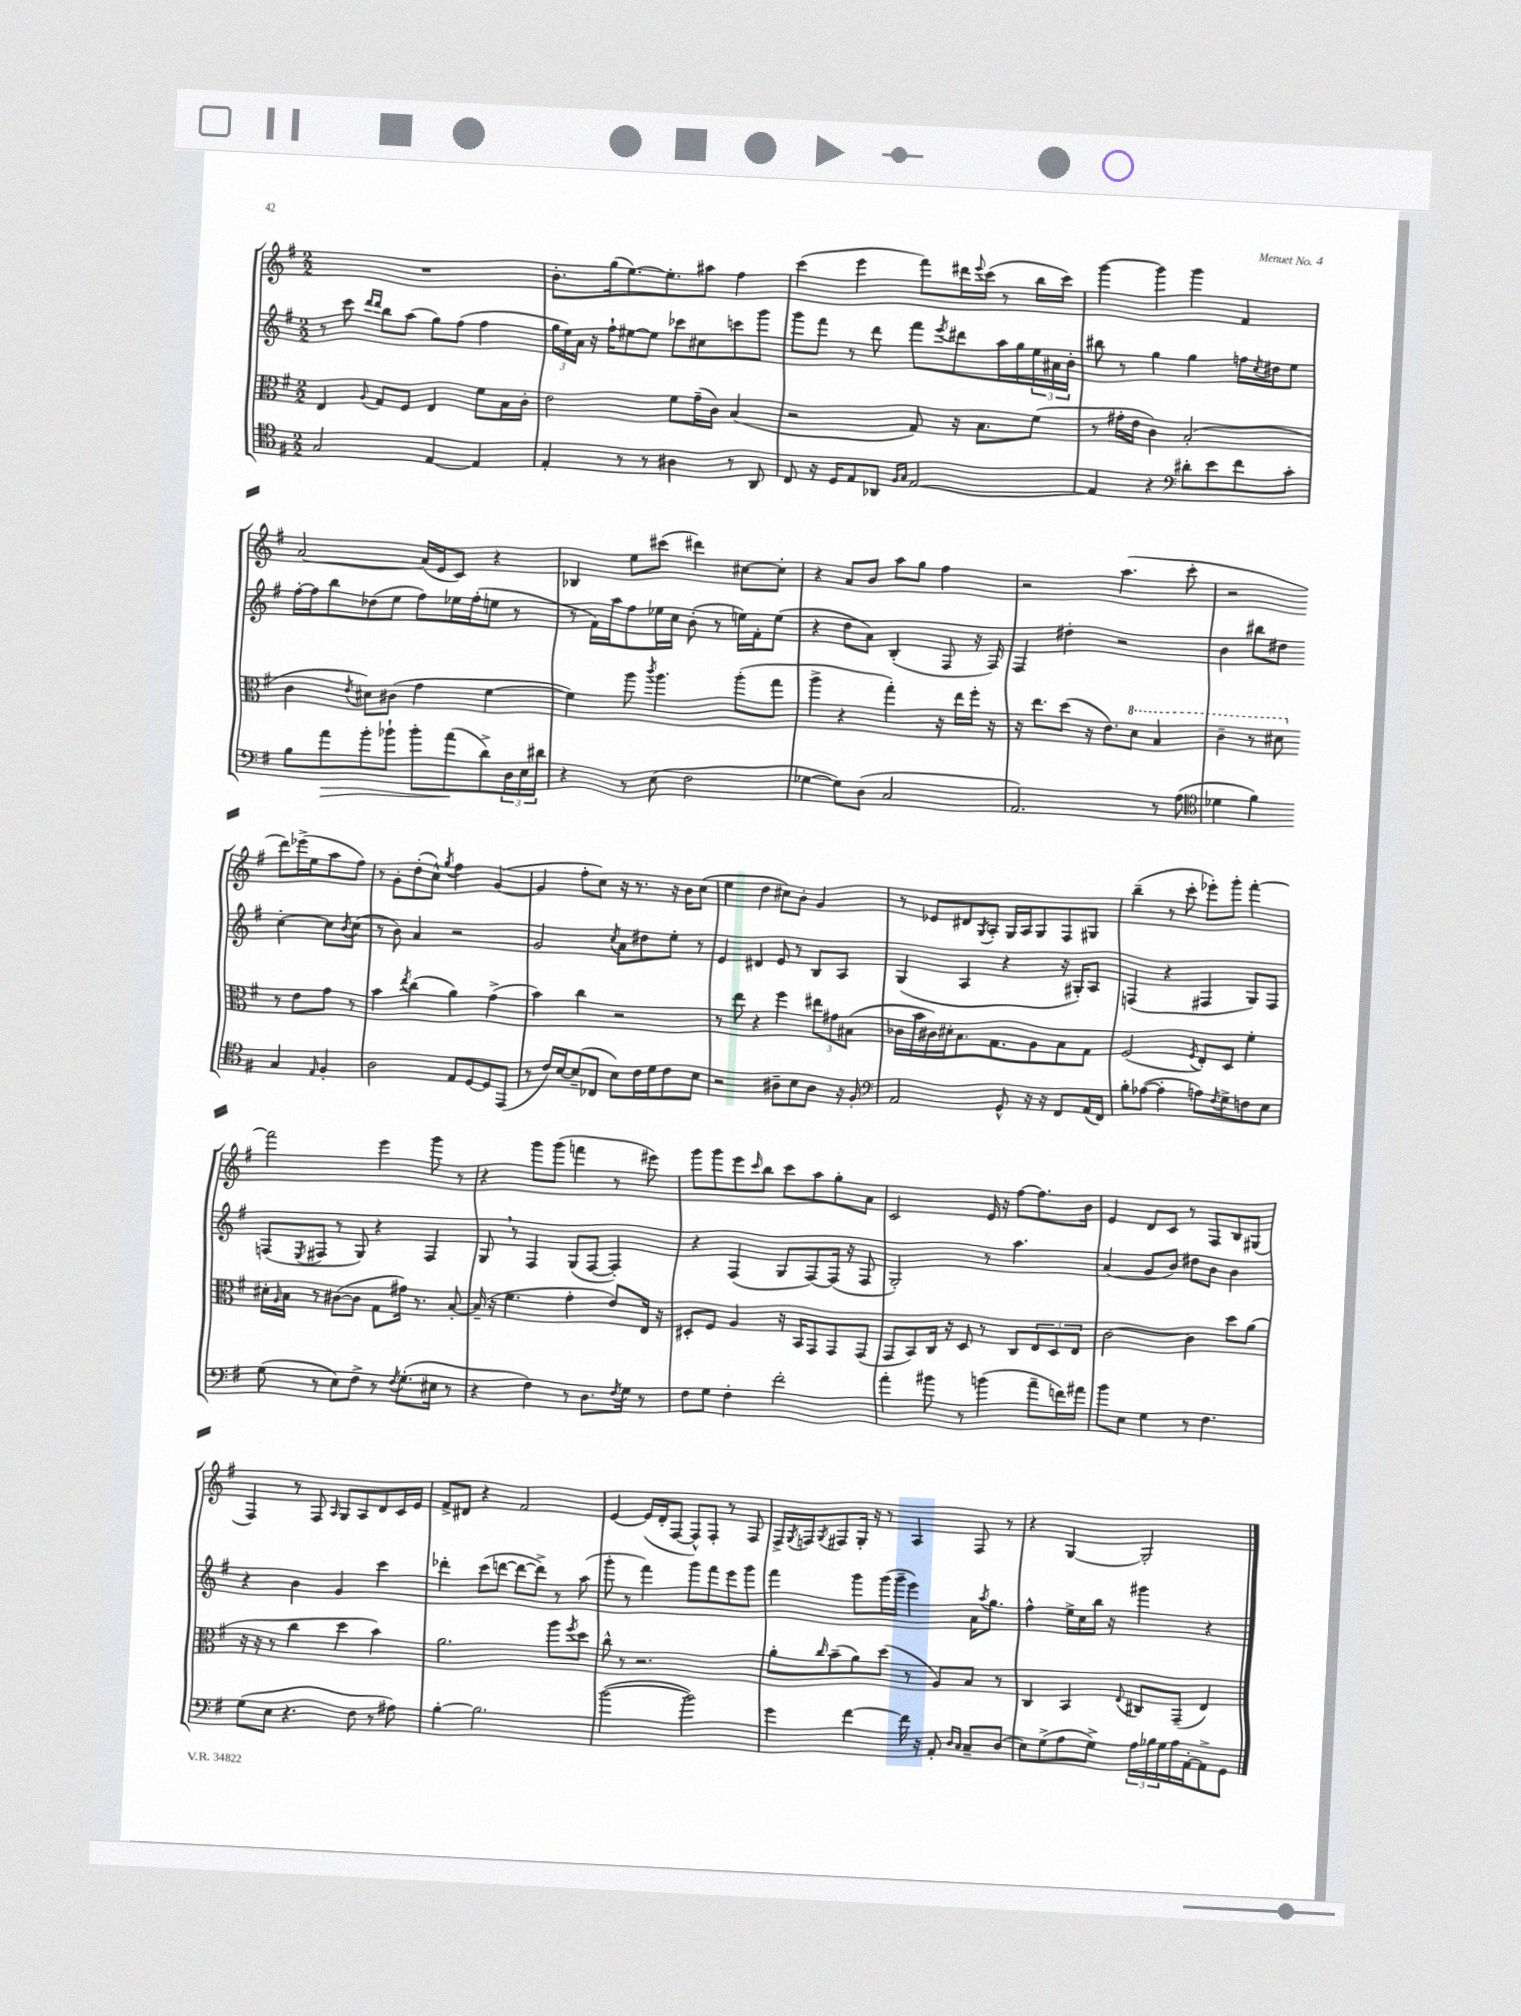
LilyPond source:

<<
\new StaffGroup <<
\new Staff = "s0" {
    \clef treble \key g \major \numericTimeSignature \time 2/2
    R1 |
    b'8.-. g''16( e''8.~) e''8.-. ais''8 fis''4 |
    c'''4( e'''4 fis'''8) dis'''16 \appoggiatura { e'''8 } c'''16( r8 b''16 c'''16) |
    g'''4~ g'''4 g'''4 fis'4 |
    a'2~ a'16( e'16 c'8) r4 |
    bes4 e''8 cis'''8( dis'''4) cis''8~ cis''8-. |
    r4 a'8 b'8 a''8 g''8 fis''4 |
    r2 a''4.( c'''8-. |
    r2 d'''8) ees'''16->( e''16 a''8 fis''8) |
    r8 g'8-. d''8-.( c''8-^) \acciaccatura { g''8 } fis''4 g'4~( |
    g'4 fis''8-. c''8) r16 r8. r16 b'16 c''8( |
    e''4 d''4 cis''8) b'8-. g'4 |
    r8 ees'8 dis'8 \acciaccatura { g8 } a8-. g16 a16 g8 fis8 gis8 |
    b''4--( r8 c'''8-. ees'''8-.) g'''8-. fis'''4~-. |
    fis'''2 e'''4 g'''8 r8 |
    r4 g'''8 g'''8( f'''4 r8 eis'''8) |
    g'''8 g'''8 e'''8 \grace { c'''16 } b''8 c'''8 a''8 g''8-. a'8 |
    c'2 e'16 r16 fis''8~ fis''8. b'16 |
    e'4 d'8 c'8 r8 fis8 b8 gis8( |
    fis4) r8 fis8 \grace { a16 } g8 a8 d'8 c'16 e'16 |
    fis'8-> dis'8 r4 fis'2 |
    e'4~ e'16( d'16-. fis8~ fis8-^) fis8-. r8 fis8 |
    fis16-> \acciaccatura { g8 } f16 \acciaccatura { g8 } fis8 g16-. r16 r8 a4 fis8 r8 |
    r4 g4~ g2-. \bar "|." |
}
\new Staff = "s1" {
    \clef treble \key g \major \numericTimeSignature \time 2/2
    r8 c'''8 \grace { d'''16 d'''16 } b''8 a''8( g''8) fis''8( fis''4 |
    \tuplet 3/2 { g''16 e''16) a'16 } r16 fis''16-! eis''8~ eis''8 ces'''8 cis''8 c'''8 g'''8 |
    g'''8 fis'''8 r8 d'''8 fis'''8 \acciaccatura { e'''8 } dis'''8 a''16 g''16 \tuplet 3/2 { e''16 ais'16 b'16-. } |
    bis''8 r8 g''4 g''4 f''16 \acciaccatura { c''8 } dis''16 e''8 |
    fis''16~-. fis''16 b''8 des''8( e''8 fis''8) ees''16 fis''16-.( e''8 r8 |
    r8 fis'16) a''16 fis''8 ees''16 c''16 b'8-.( r8 e''16) fis'16-. e''8( |
    r4 d''8 a'8) b4-.( fis8 r16 fis16) |
    fis4 dis''4-. r2 |
    b'4 bis''8 dis''8 c''4~-. c''8 \acciaccatura { b'8 } c''8( |
    r8 b'8) a'4 r2 |
    g'2 \acciaccatura { c''8 } a'8 dis''8 e''8-. r8 |
    e'4 dis'4 e'8 r8 b8 a8 |
    g4( a4 r4 r16 gis16-.) a8 |
    f4( r4 fis4 g8) fis8 |
    f8( \acciaccatura { e8 } fis8 r8 g8) r4 fis4 |
    g8 \breathe r8 fis4 g8( fis8~ fis4-.) |
    r4 fis4( g8 fis8~) fis16( r16 fis8 |
    g2-.) r8 a''4. |
    a'4( g'8 b'8) dis''8 b'8 b'4 |
    r4 b'4 g'4 c'''4 |
    des'''4-. c'''8( d'''8~ d'''8~ d'''8->) r8 a''8( |
    g'''8-. r8 fis'''4) g'''8 fis'''8 e'''8 g'''8 |
    fis'''4 g'''8 g'''16( g'''16-- e'''4) a'16 \acciaccatura { a''8 } g''8. |
    fis''4-^ e''16-> c''16 b''16 r16 gis'''4 r4 \bar "|." |
}
\new Staff = "s2" {
    \clef alto \key g \major \numericTimeSignature \time 2/2
    e4 \appoggiatura { a8 } g8 fis8 e4 fis'8 b16 c'16-. |
    e'2 fis'8 g'16--( c'16) b4( |
    r2 g8) r16 b8. fis'8( |
    r8 gis'16-. e'16 c'4) b2-.( |
    c'4 \acciaccatura { e'8 } dis'8) cis'8( g'4 fis'4~ |
    fis'4) a''8 \acciaccatura { c'''8 } a''4. a''8-.( g''8 |
    a''4-> r4 g''4-.) r16 e''16 fis''16-. r16 |
    r16 e''8. d''8( r16 e'8.) \ottava #1 d''8 b'4 |
    c''4-- r8 dis''8 \ottava #0 r8 e'8 g'8 r8 |
    b'4 \acciaccatura { e''8 } c''4( a'4) g'4->( |
    b'4) c''4 r2 |
    r8 e''8 r4 fis''4 \tuplet 3/2 { eis''8 gis'8 bis8( } |
    ces'16 b'16 cis'16) dis'16-. b8. g8. a8 b8 g8 |
    fis2( \acciaccatura { fis8 } e8-.) d8 fis'4-. |
    dis'16-. \grace { a16 } b16 r8 cis'8~( cis'8 g8 gis'16) r8. b8~-. |
    b16--( r16 fis'4. g'4-. e'8) e16 r16 |
    dis8-. fis8 a4 r16 b,16 g,8 g,8 g,8( |
    g,8 b,8) c16 r16 d8 r8 c8 \tuplet 3/2 { e8 d8 e8 } |
    c'2~ c'4 d''8 a'8( |
    r16 r16 r8 c''4 d''4 b'4) |
    a'2. a''8 \acciaccatura { fis''8 } d''8 |
    c''8-^ r8 r2. |
    a'8-. \grace { c''16 } b'8--( a'8) d''8( r8 a8) b8 r8 |
    c4 b,4 \appoggiatura { e8 } cis8 g,8--( e4) \bar "|." |
}
\new Staff = "s3" {
    \clef tenor \key g \major \numericTimeSignature \time 2/2
    g2 e4~ e4 |
    e4-. r8 r8 ais4 r8 a,8 |
    c8 r16 d16 e8 aes,8 \grace { fis16 g16 } e2~ |
    e4 r4 \clef bass dis'8-. e'8 fis'8 c'8-. |
    b8 a'8\> b'8-. bes'8-! bes'8-. a'8\!( d'8->) \tuplet 3/2 { d16 e16 dis'16 } |
    r4 r8 e8( fis2 |
    ges4~ ges8) d8( c2 |
    a,2.) r8 a8( |
    \clef tenor des'4 fis'4) g4 \grace { e16 } fis4-. |
    a2 e8 d8~ d8 e,8( |
    r8 c'16) b16~ b8--( ces8 b8) c'16 d'16 c'8 b8 |
    r2 ais8-- b8 ais8 r16 fis16-. |
    \clef bass a,2 g,8-^ r16 r16 fis,8 a,16( fis,16) |
    b8-. aes8~( aes4-. a8) \acciaccatura { fis8 } g8-> f8 e8 |
    g8( r8 e8) fis8-> r8 \acciaccatura { fis8 } g8.-.( eis16 r8 |
    r4 fis4) r8 d8. \acciaccatura { fis8 } g16 r8 |
    fis8 g8 fis4-. fis'2-. |
    a'4-. bis'8 r8 b'4( a'8-- f'16) ais'16 |
    b'8 e8 g4 r8 fis4. |
    g8( e8 r4. fis8 r8 ais8) |
    b4~-. b2. |
    b'2~( b'2) |
    g'4 fis'4~ fis'16 r16 a,8-. \grace { d16 c16 } c8-- d8( |
    e8) g8->( a8 g8->) \tuplet 3/2 { a16 bes16 g16 } a16 a,16~-. a,8-> g,8 \bar "|." |
}
>>
>>
\layout { \context { \Score \remove "Bar_number_engraver" } }
